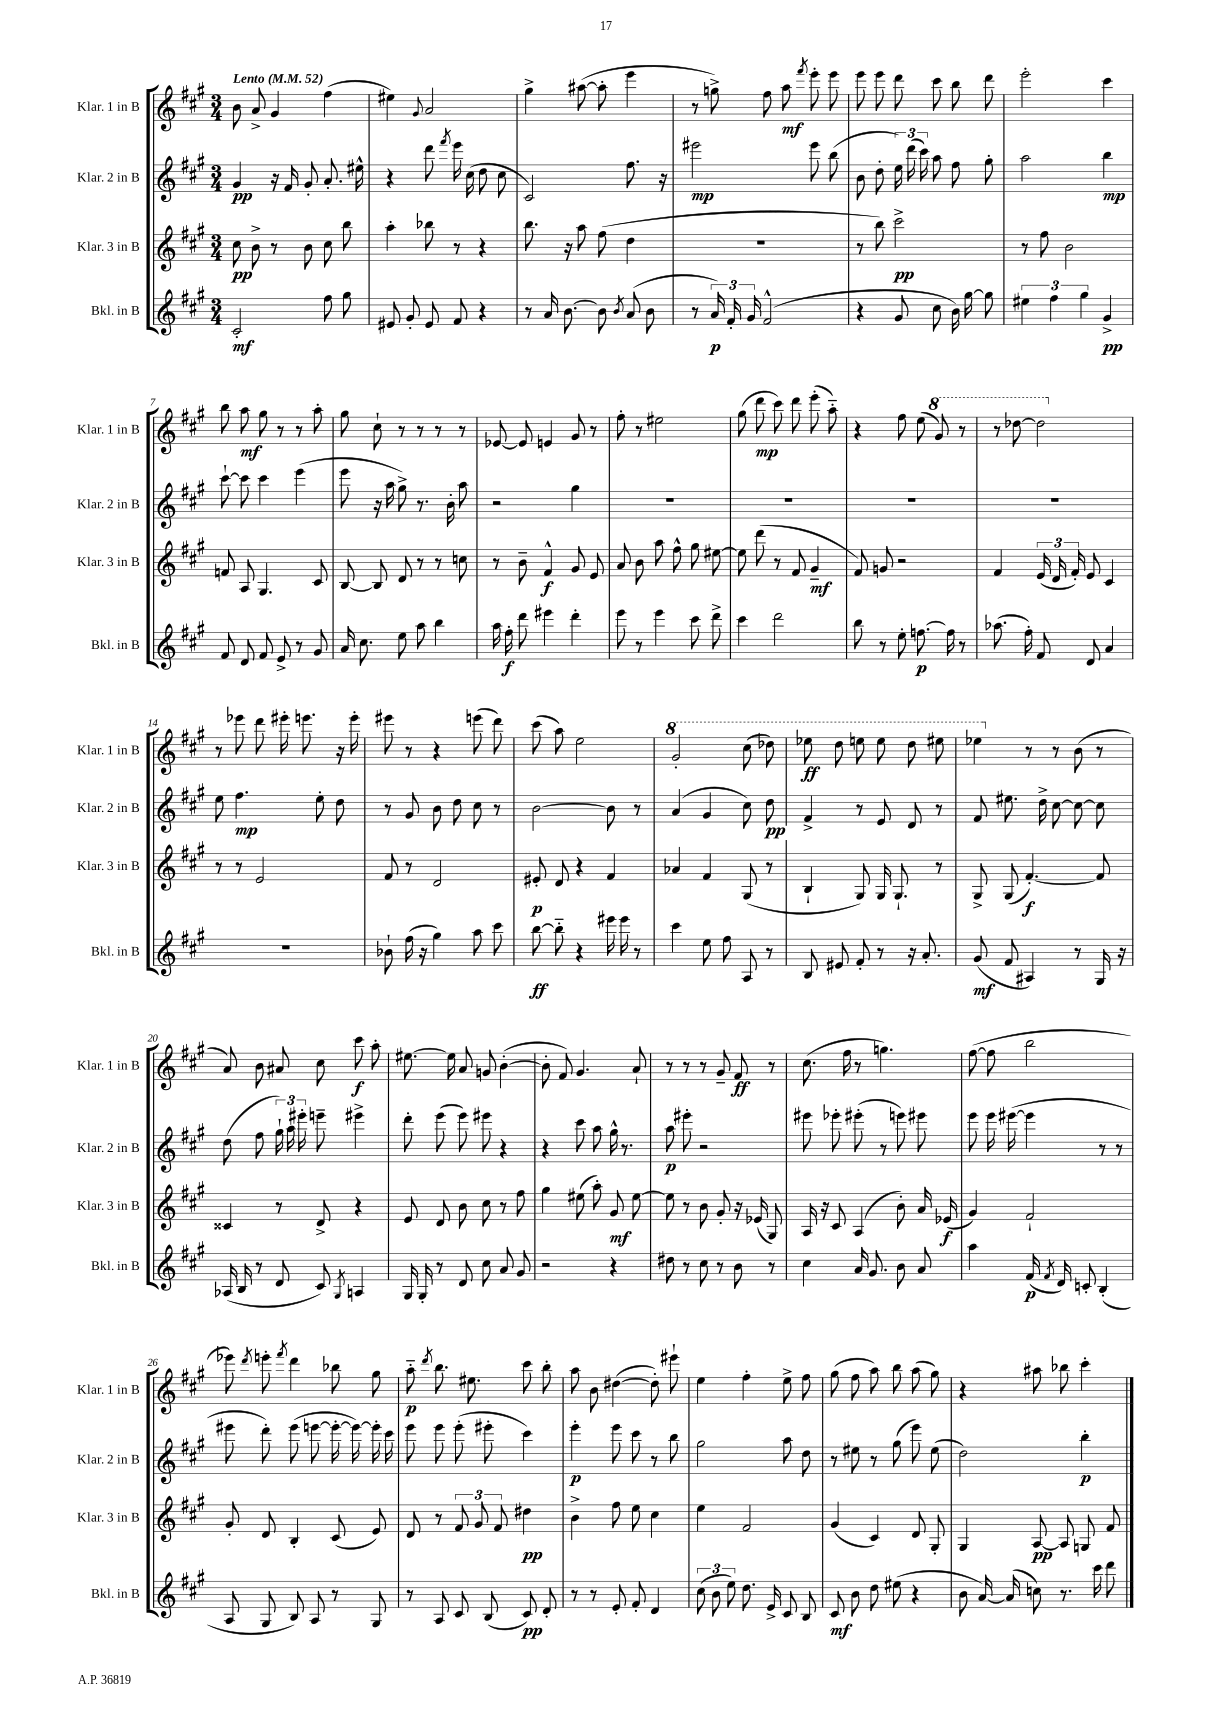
<<
\new StaffGroup <<
\new Staff = "s0" \with { instrumentName = "Klar. 1 in B" shortInstrumentName = "Klar. 1 in B" } {
    \clef treble \key a \major \numericTimeSignature \time 3/4 \tempo "Lento" 4 = 52
    \autoBeamOff b'8 a'8-> gis'4 fis''4( |
    eis''4) \appoggiatura { gis'8 } a'2 |
    gis''4-> ais''8~( ais''8-. e'''4 |
    r8 g''8->) fis''8 a''8\mf \acciaccatura { fis'''8 } e'''8-. e'''8 |
    e'''8 e'''8 d'''8 cis'''8 b''8 d'''8 |
    e'''2-. cis'''4 |
    b''8 a''8\mf gis''8 r8 r8 a''8-. |
    gis''8 cis''8-! r8 r8 r8 r8 |
    ees'8~ ees'8 e'4 gis'8 r8 |
    fis''8-. r8 eis''2 |
    gis''8( d'''8\mp cis'''8) d'''8 e'''8-.( a''8-_) |
    r4 fis''8 e''8( \ottava #1 gis''8) r8 |
    r8 des'''8~ des'''2 \ottava #0 |
    r8 ees'''8 d'''8 eis'''16-. e'''8. r16 e'''16-. |
    eis'''8 r8 r4 e'''8( d'''8) |
    cis'''8( a''8) e''2 |
    \ottava #1 gis''2-. cis'''8( des'''8) |
    ees'''8\ff d'''8 e'''8 e'''8 d'''8 eis'''8 |
    ees'''4 \ottava #0 r8 r8 b'8( r8 |
    a'8) b'8 ais'8 cis''8 cis'''8\f a''8-. |
    eis''8.~ eis''16 a'8 g'8 b'4~-.( |
    b'8-. fis'8) gis'4. a'8-! |
    r8 r8 r8 gis'8-- fis'8\ff r8 |
    cis''8.( fis''16 r8 g''4.) |
    fis''8~( fis''8 b''2 |
    ees'''8) \acciaccatura { d'''8 } e'''8-. \acciaccatura { fis'''8 } d'''4 bes''8 gis''8 |
    a''8-_\p \acciaccatura { d'''8 } b''8. eis''8. cis'''8 b''8-. |
    a''8 b'8 dis''4~( dis''8-.) eis'''8-! |
    e''4 fis''4-. e''8-> fis''8 |
    gis''8( fis''8 a''8) b''8 a''8( gis''8) |
    r4 ais''8 bes''8 cis'''4-. \bar "|." |
}
\new Staff = "s1" \with { instrumentName = "Klar. 2 in B" shortInstrumentName = "Klar. 2 in B" } {
    \clef treble \key a \major \numericTimeSignature \time 3/4
    \autoBeamOff gis'4\pp r16 fis'16 gis'8-. a'8.-. eis''16-^ |
    r4 d'''8 \acciaccatura { fis'''8 } e'''16 cis''16( d''8 cis''8 |
    cis'2) fis''8. r16 |
    eis'''2\mp eis'''8 b''8( |
    b'8 d''8-. \tuplet 3/2 { e''16) d'''16( cis'''16) } a''8 fis''8 gis''8-. |
    a''2 b''4\mp |
    cis'''8~-! cis'''8 cis'''4 e'''4( |
    e'''8 r16 a''16 gis''8->) r8. b'16-. a''8 |
    r2 gis''4 |
    R2. |
    R2. |
    R2. |
    R2. |
    e''8 fis''4.\mp e''8-. d''8 |
    r8 gis'8 b'8 d''8 cis''8 r8 |
    b'2~ b'8 r8 |
    a'4( gis'4 cis''8) d''8\pp |
    fis'4-> r8 e'8 d'8 r8 |
    fis'8 eis''8. d''16-> cis''8~ cis''8~ cis''8 |
    d''8( fis''8 \tuplet 3/2 { gis''16-!) a''16 eis'''16-. } e'''8-- eis'''4-> |
    d'''8-. e'''8( e'''8) eis'''8 r4 |
    r4 cis'''8 a''8 gis''16-^ r8. |
    a''8\p eis'''8-. r2 |
    eis'''8 ees'''8-. eis'''8-.( r8 e'''8) eis'''8 |
    e'''8 e'''16 eis'''16~( eis'''4 r8 r8 |
    eis'''8 d'''8-.) eis'''8( e'''8~ e'''16~-. e'''16~) e'''16-. cis'''16 |
    e'''8 e'''8 e'''8-.( eis'''8-. cis'''4) |
    e'''4-.\p e'''8 cis'''8 r8 b''8 |
    gis''2 a''8 d''8 |
    r8 eis''8 r8 gis''8( e'''8) eis''8( |
    d''2) b''4-.\p \bar "|." |
}
\new Staff = "s2" \with { instrumentName = "Klar. 3 in B" shortInstrumentName = "Klar. 3 in B" } {
    \clef treble \key a \major \numericTimeSignature \time 3/4
    \autoBeamOff cis''8\pp b'8-> r8 b'8 cis''8 b''8 |
    a''4-. bes''8 r8 r4 |
    b''8. r16 a''8 fis''8( d''4 |
    R2. |
    r8 b''8) cis'''2->\pp |
    r8 fis''8 b'2 |
    f'8 a8 gis4. cis'8 |
    b8~ b8 d'8 r8 r8 c''8 |
    r8 b'8-- fis'4-^\f gis'8 e'8 |
    a'8 b'8 a''8 fis''8-^ gis''8 eis''8~ |
    eis''8 d'''8( r8 fis'8 gis'4--\mf |
    fis'8) g'8 r2 |
    fis'4 \tuplet 3/2 { e'16( d'16 fis'16-.) } e'8 cis'4 |
    r8 r8 e'2 |
    fis'8 r8 d'2 |
    eis'8-.\p d'8 r4 fis'4 |
    aes'4 fis'4 gis8( r8 |
    b4-! gis8) gis16 gis8.-! r8 |
    gis8-> gis8( fis'4.~-.\f) fis'8 |
    cisis'4 r8 d'8-> r4 |
    e'8 d'8 b'8 cis''8 r8 fis''8 |
    gis''4 eis''8( a''8-.) gis'8\mf eis''8~ |
    eis''8 r8 b'8 gis'8-. r16 ees'16( gis8) |
    a16 r16 cis'8 a4( b'8-.) a'16 ees'16\f( |
    gis'4) fis'2-! |
    gis'8-. d'8 b4-. cis'8( e'8) |
    d'8 r8 \tuplet 3/2 { fis'8 gis'8 fis'8 } dis''4\pp |
    b'4-> fis''8 e''8 cis''4 |
    e''4 fis'2 |
    gis'4( cis'4) d'8 gis8-. |
    gis4 a8~\pp a8 g8 fis'8 \bar "|." |
}
\new Staff = "s3" \with { instrumentName = "Bkl. in B" shortInstrumentName = "Bkl. in B" } {
    \clef treble \key a \major \numericTimeSignature \time 3/4
    \autoBeamOff cis'2-.\mf fis''8 gis''8 |
    eis'8 gis'8-. eis'8 fis'8 r4 |
    r8 a'16 b'8.~ b'8 \acciaccatura { b'8 } a'8( b'8 |
    r8 \tuplet 3/2 { a'16\p) fis'16-. gis'16 } fis'2-^( |
    r4 gis'8 cis''8 b'16) gis''16~ gis''8 |
    \tuplet 3/2 { eis''4 fis''4 gis''4 } gis'4->\pp |
    fis'8 d'8 fis'8 e'8-> r8 gis'8 |
    a'16 cis''8. e''8 a''8 b''4 |
    a''16 fis''16-.\f d'''8 eis'''4 d'''4-. |
    e'''8 r8 e'''4 cis'''8 d'''8-> |
    cis'''4 d'''2 |
    b''8 r8 e''8-. f''8.~\p f''16 r8 |
    aes''8.( fis''16-.) fis'8 d'8 a'4 |
    R2. |
    bes'8-! fis''16( r16 gis''4) a''8 cis'''8 |
    b''8~\ff b''8-_ r4 eis'''16 eis'''16 r8 |
    cis'''4 e''8 fis''8 a8 r8 |
    b8 eis'8 fis'8-. r8 r16 a'8.-. |
    gis'8\mf( fis'8 ais4) r8 gis16 r16 |
    aes16( b16 r8 d'8 cis'8) \acciaccatura { gis8 } a4 |
    gis16 gis16-. r8 d'8 cis''8 a'8 gis'8 |
    r2 r4 |
    dis''8 r8 cis''8 r8 b'8 r8 |
    cis''4 a'16 gis'8. b'8 a'8 |
    a''4 fis'16\p( \acciaccatura { fis'8 } d'16) c'8-. b4-.( |
    a8 gis8 b8) a8 r8 gis8 |
    r8 a8 cis'8 b8( cis'8\pp) d'8-. |
    r8 r8 e'8-. fis'8-. d'4 |
    \tuplet 3/2 { cis''8( b'8 e''8) } d''8. e'16-> cis'8 b8 |
    cis'8\mf b'8 d''8 eis''8( r4 |
    b'8 a'16~) a'16( c''8) r8. cis'''16 d'''8 \bar "|." |
}
>>
>>
